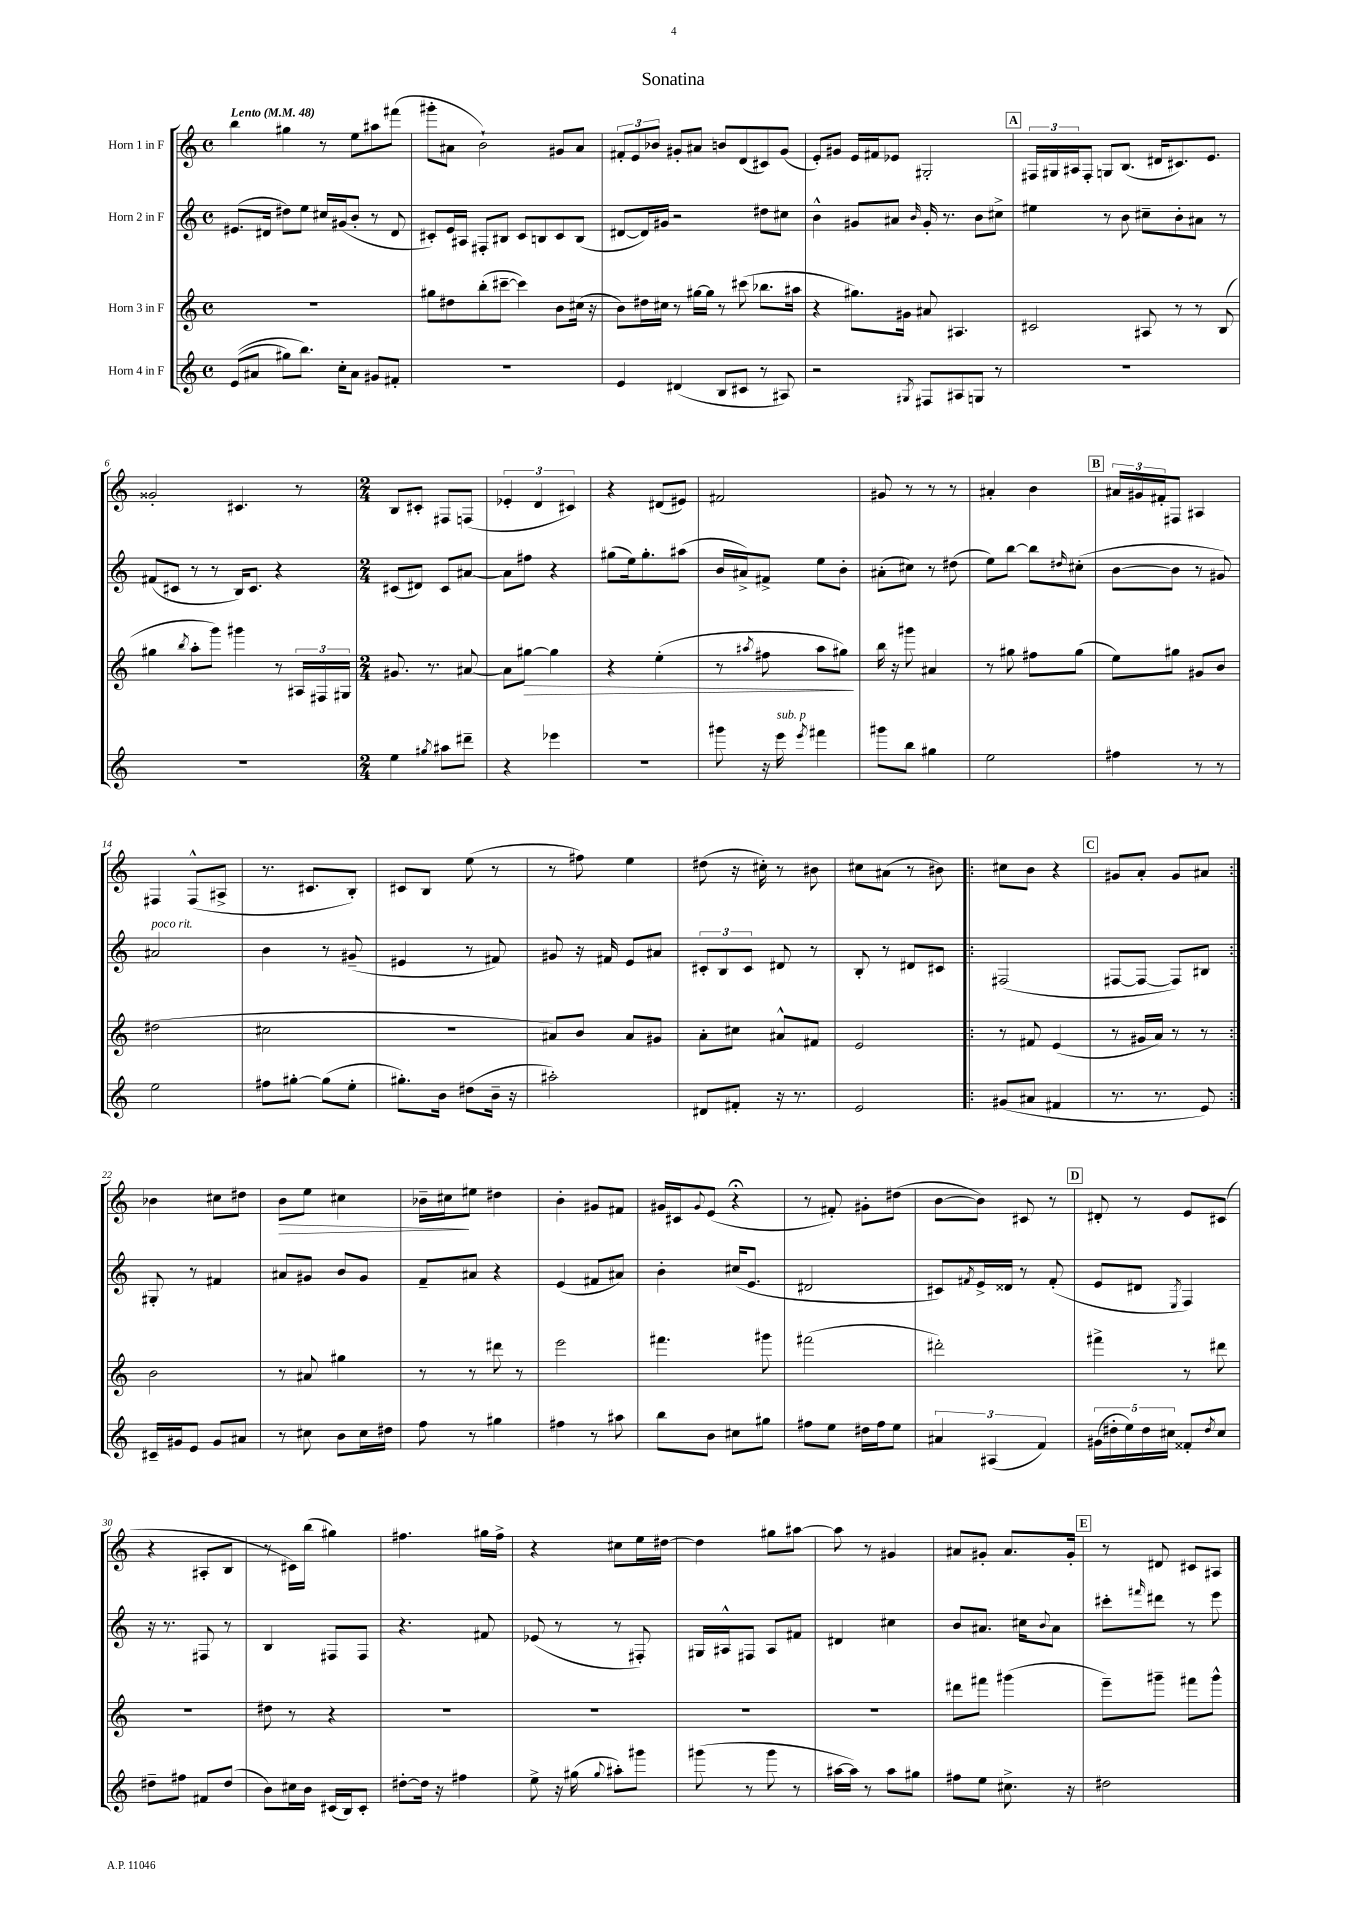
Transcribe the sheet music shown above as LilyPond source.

\header { title = "Sonatina" }
<<
\new StaffGroup <<
\new Staff = "s0" \with { instrumentName = "Horn 1 in F" } {
    \clef treble \key c \major \defaultTimeSignature \time 4/4 \tempo "Lento" 4 = 48
    b''4 gis''4 r8 e''8 ais''8 fis'''8( |
    gis'''8-. ais'8 b'2-!) gis'8 ais'8 |
    \tuplet 3/2 { fis'8-. e'8 bes'8 } gis'8-. ais'8 b'8 d'8( cis'8) gis'8( |
    e'8-.) gis'8 e'16 fis'16 ees'8 gis2-. |
    \mark \markup { \box "A" } \tuplet 3/2 { fis16 gis16 ais16 } fis8-. g8 b8.( dis'16 cis'8.) e'8. |
    gisis'2-. cis'4. r8 |
    \numericTimeSignature \time 2/4 b8 cis'8-. fis8 f8( |
    \tuplet 3/2 { ees'4-. d'4 cis'4) } |
    r4 dis'8( eis'8) |
    fis'2 |
    gis'8 r8 r8 r8 |
    ais'4-. b'4 |
    \mark \markup { \box "B" } \tuplet 3/2 { ais'16 gis'16 fis'16-. } fis8 ais4 |
    fis4 fis8-^( ais8-> |
    r8. cis'8. b8-.) |
    cis'8 b8 e''8( r8 |
    r8 fis''8) e''4 |
    dis''8( r16 cis''16-.) r8 bis'8 |
    cis''8 ais'8( r8 bis'8) |
    \repeat volta 2 { cis''8 b'8 r4 |
    \mark \markup { \box "C" } gis'8 a'8-. gis'8 ais'8 | }
    bes'4 cis''8 dis''8 |
    b'8\> e''8 cis''4 |
    bes'16-- cis''16\! eis''8 dis''4 |
    b'4-. gis'8 fis'8 |
    gis'16 cis'16 \appoggiatura { gis'8 } e'8( r4\fermata |
    r8 fis'8-.) gis'8-. dis''8( |
    b'8~ b'8) cis'8 r8 |
    \mark \markup { \box "D" } dis'8-. r8 e'8 cis'8( |
    r4 ais8-. b8 |
    r8 cis'16) b''16( gis''4) |
    fis''4. gis''16 fis''16-> |
    r4 cis''8 e''16 dis''16~ |
    dis''4 gis''8 ais''8~ |
    ais''8 r8 gis'4 |
    ais'8 gis'8-. ais'8. gis'16-. |
    \mark \markup { \box "E" } r8 dis'8 cis'8 ais8 \bar "|." |
}
\new Staff = "s1" \with { instrumentName = "Horn 2 in F" } {
    \clef treble \key c \major \defaultTimeSignature \time 4/4
    eis'8.( dis'16 dis''8) e''8 cis''16 gis'16( b'8-. r8 dis'8 |
    cis'8-.) e'16 ais16 fis8-. bis8 cis'8 b8 cis'8 b8( |
    dis'8~ dis'16) gis'16 r2 dis''8 cis''8 |
    b'4-^ gis'8 ais'8 \grace { b'16 } gis'16-. r8. b'8 cis''8-> |
    \mark \markup { \box "A" } eis''4 r8 b'8 cis''8-- b'8-. ais'8 r8 |
    fis'8( cis'8 r8 r8 b16) cis'8. r4 |
    \numericTimeSignature \time 2/4 cis'8( dis'8) cis'8 ais'8~ |
    ais'8 fis''8 r4 |
    gis''8( e''16) gis''8.-. ais''8( |
    b'16 ais'16->) fis'8-> e''8 b'8-. |
    ais'8-.( cis''8) r8 dis''8( |
    e''8) b''8~ b''8 \grace { dis''16 } cis''8-.( |
    \mark \markup { \box "B" } b'8~ b'8 r8 gis'8) |
    ais'2^\markup { \italic "poco rit." } |
    b'4 r8 gis'8--( |
    eis'4 r8 fis'8) |
    gis'8 r16 fis'16 e'8 ais'8 |
    \tuplet 3/2 { cis'8-. b8 cis'8 } dis'8 r8 |
    b8-. r8 dis'8 cis'8 |
    \repeat volta 2 { fis2( |
    \mark \markup { \box "C" } fis8~ fis8~ fis8) bis8 | }
    gis8-. r8 fis'4 |
    ais'8 gis'8 b'8 gis'8 |
    f'8-- ais'8 r4 |
    e'4( fis'8 ais'8) |
    b'4-. cis''16( e'8. |
    dis'2 |
    cis'8) \acciaccatura { fis'8 } e'16-> disis'16 r8 fis'8-.( |
    \mark \markup { \box "D" } e'8 dis'8 \acciaccatura { e8 } f4) |
    r16 r8. fis8 r8 |
    b4 fis8 fis8 |
    r4. fis'8 |
    ees'8( r8 r8 fis8-.) |
    gis16 ais16-^ fis8 ais8 fis'8 |
    dis'4 cis''4 |
    b'8 ais'8. cis''16 \appoggiatura { b'8 } ais'8 |
    \mark \markup { \box "E" } cis'''8-. \grace { fis'''16 } dis'''8 r8 e'''8 \bar "|." |
}
\new Staff = "s2" \with { instrumentName = "Horn 3 in F" } {
    \clef treble \key c \major \defaultTimeSignature \time 4/4
    R1 |
    gis''8 dis''8 b''8-.( cis'''8~-- cis'''4) b'8 cis''16( r16 |
    b'8) dis''16 cis''16 r8 gis''16~ gis''16 r8 cis'''8( bes''8. ais''16 |
    r4 gis''8.) gis'16 ais'8 ais4. |
    \mark \markup { \box "A" } cis'2 ais8 r8 r8 b8( |
    gis''4 \acciaccatura { b''8 } a''8-. g'''8) gis'''4 r8 \tuplet 3/2 { ais16 fis16 gis16 } |
    \numericTimeSignature \time 2/4 gis'8. r8. ais'8~ |
    ais'8 gis''8~\> gis''4 |
    r4 e''4-.( |
    r8 \acciaccatura { ais''8 } fis''8 ais''8 gis''8\!) |
    b''16 r16 gis'''8 ais'4 |
    r8 gis''8 fis''8 gis''8( |
    \mark \markup { \box "B" } e''8) gis''8 gis'8 b'8 |
    dis''2( |
    cis''2 |
    r2 |
    ais'8) b'8 ais'8 gis'8 |
    a'8-. cis''8 ais'8-^ fis'8 |
    e'2 |
    \repeat volta 2 { r8 fis'8 e'4( |
    \mark \markup { \box "C" } r8 gis'16 a'16) r8 r8 | }
    b'2 |
    r8 ais'8 gis''4 |
    r8 r8 dis'''8 r8 |
    e'''2 |
    fis'''4. gis'''8 |
    fis'''2( |
    dis'''2-.) |
    \mark \markup { \box "D" } fis'''4-> r8 dis'''8 |
    r2 |
    dis''8 r8 r4 |
    R2 |
    R2 |
    R2 |
    R2 |
    dis'''8 fis'''8 gis'''4( |
    \mark \markup { \box "E" } e'''8--) gis'''8-- fis'''8 gis'''8-^ \bar "|." |
}
\new Staff = "s3" \with { instrumentName = "Horn 4 in F" } {
    \clef treble \key c \major \defaultTimeSignature \time 4/4
    e'8(\( ais'8 gis''8) b''8.\) c''16-. ais'8 gis'8 fis'8-. |
    R1 |
    e'4 dis'4( b8 cis'8 r8 ais8) |
    r2 \acciaccatura { gis8 } fis8 ais8 g8 r8 |
    \mark \markup { \box "A" } R1 |
    R1 |
    \numericTimeSignature \time 2/4 e''4 \acciaccatura { gis''8 } ais''8 dis'''8-- |
    r4 ees'''4 |
    r2 |
    gis'''8 r16 e'''16^\markup { \italic "sub. p" } \acciaccatura { e'''8 } fis'''4 |
    gis'''8 b''8 gis''4 |
    e''2 |
    \mark \markup { \box "B" } fis''4 r8 r8 |
    e''2 |
    fis''8 gis''8~-. gis''8( e''8-. |
    gis''8.-.) b'16 dis''8( b'16-- r16 |
    ais''2-.) |
    dis'8 fis'8-. r16 r8. |
    e'2 |
    \repeat volta 2 { gis'8( ais'8 fis'4 |
    \mark \markup { \box "C" } r8. r8. e'8) | }
    cis'16-- gis'16 e'8 gis'8 ais'8 |
    r8 cis''8 b'8 cis''16 dis''16 |
    f''8 r8 gis''4 |
    fis''4 r8 ais''8 |
    b''8 b'8 cis''8 gis''8 |
    fis''8 e''8 dis''16 fis''16 e''8 |
    \tuplet 3/2 { ais'4 ais4( f'4) } |
    \mark \markup { \box "D" } \tuplet 5/4 { gis'16( dis''16-. e''16) dis''16 cis''16 } fisis'8-. \acciaccatura { dis''8 } cis''8 |
    dis''8-- fis''8 fis'8 dis''8( |
    b'8) cis''16 b'16 cis'16( b16) cis'8-. |
    dis''8~-. dis''16 r16 fis''4 |
    e''8-> r16 gis''16( \appoggiatura { gis''8 } ais''8-.) gis'''8 |
    gis'''8( r8 gis'''8 r8 |
    ais''16~ ais''16) r8 ais''8 gis''8 |
    fis''8 e''8 cis''8.-> r16 |
    \mark \markup { \box "E" } dis''2 \bar "|." |
}
>>
>>
